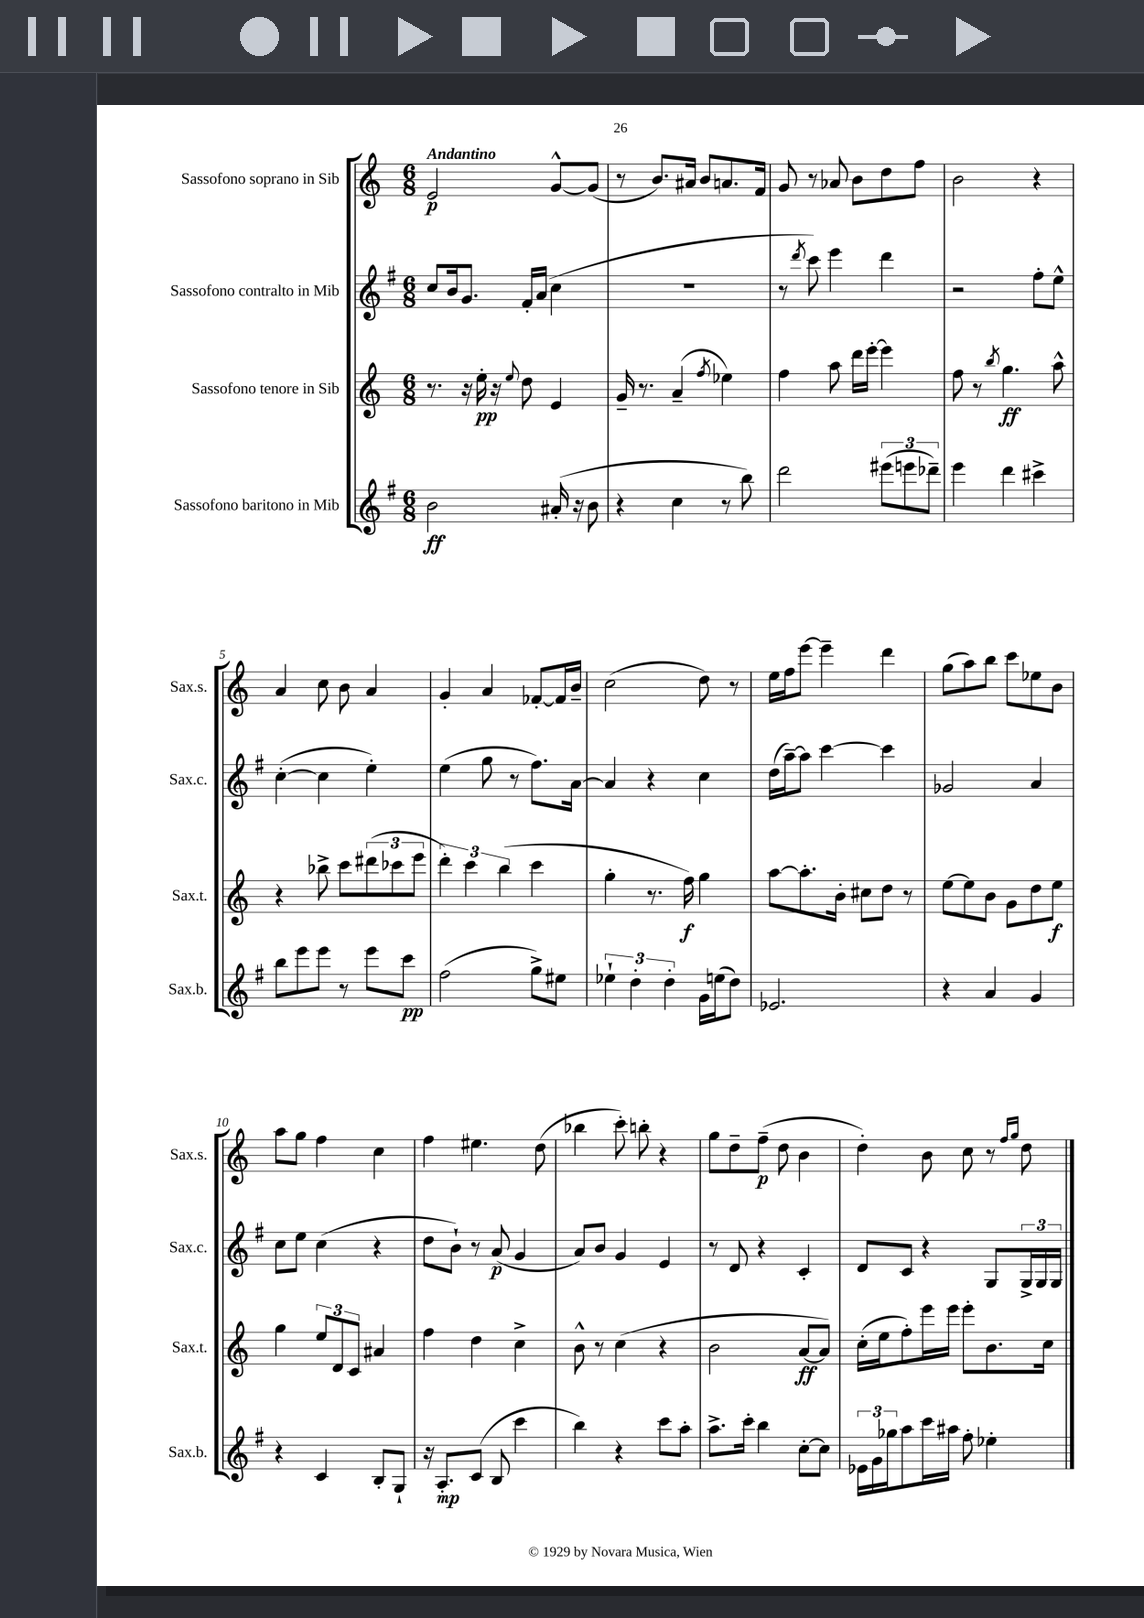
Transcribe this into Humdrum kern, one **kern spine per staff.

**kern	**kern	**kern	**kern
*staff4	*staff3	*staff2	*staff1
*clefG2	*clefG2	*clefG2	*clefG2
*k[f#]	*k[]	*k[f#]	*k[]
*M6/8	*M6/8	*M6/8	*M6/8
2b	8.r	8cc	2e
.	.	16b	.
.	16r	8.g	.
.	16ee'	.	.
.	16r	.	.
.	8qqee	.	.
.	8dd	16f#'	.
.	.	(16a	.
(16a#'	4e	4cc	[8g^^
16r	.	.	.
8b	.	.	(8g]
=	=	=	=
4r	16g~	2.r	8r
.	8.r	.	.
.	.	.	8.b)
4cc	(4a~	.	.
.	.	.	16a#
.	.	.	8b
.	8qff	.	.
8r	4ee-)	.	8.a
8bb)	.	.	.
.	.	.	16f
=	=	=	=
2ddd	4ff	8r	8g
.	.	8qddd	.
.	.	8ccc)	8r
.	8aa	4eee	8a-
.	16ddd	.	8b
.	[16eee'	.	.
(12eee#	4eee]	4ddd	8dd
12eee	.	.	.
.	.	.	8ff
12ddd-~)	.	.	.
=	=	=	=
4eee	8ff	2r	2b
.	8r	.	.
.	8qbb	.	.
4ddd	4.gg	.	.
4ccc#^	.	8ff#'	4r
.	8aa^^	8ee^^	.
=	=	=	=
8bb	4r	([4cc'	4a
8eee	.	.	.
8eee	8bb-^	4cc]	8cc
8r	8ccc	.	8b
8eee	(12ddd#	4ee')	4a
.	12ccc-	.	.
8ccc	.	.	.
.	12eee	.	.
=	=	=	=
(2ff#	6ddd')	(4ee	4g'
.	6ccc	.	.
.	.	8gg	4a
.	(6bb	.	.
.	.	8r	.
8gg^)	4ccc	8.ff#)	[8f-'
8ee#	.	.	16f-]
.	.	[16a	16b~
=	=	=	=
6ee-`	4gg'	4a]	(2cc
6dd'	.	.	.
.	8.r	4r	.
6dd'	.	.	.
.	16ff)	.	.
16g	4gg	4cc	8dd)
(16ee	.	.	.
8dd)	.	.	8r
=	=	=	=
2.e-	[8aa	(16dd	16ee
.	.	[16aa~)	16ff
.	8.aa']	8aa]	[8eee
.	.	[4ccc	4eee~]
.	16b'	.	.
.	8cc#	.	.
.	8dd	4ccc]	4ddd
.	8r	.	.
=	=	=	=
4r	[8ee	2g-	(8gg
.	8ee]	.	8aa)
4a	8b	.	8bb
.	8g	.	8ccc
4g	8dd	4a	8ee-
.	8ee	.	8b
=	=	=	=
4r	4gg	8cc	8aa
.	.	8ee	8gg
4c	12ee	(4cc	4ff
.	12d	.	.
.	12c	.	.
8B'	4a#	4r	4cc
8G`	.	.	.
=	=	=	=
16r	4ff	8dd	4ff
8.A'	.	.	.
.	.	8b`)	.
(8c	4dd	8r	4.ee#
8B	.	(8a	.
4ccc	4cc^	4g	.
.	.	.	(8dd
=	=	=	=
4bb)	8b^^	8a)	4bb-
.	8r	8b	.
4r	(4cc	4g	8ccc')
.	.	.	8bb'
8ccc	4r	4e	4r
8aa'	.	.	.
=	=	=	=
8.aa^	2b	8r	8gg
.	.	8d	8dd~
16ccc'	.	.	.
4bb	.	4r	(8ff~
.	.	.	8dd
[8cc'	[8a	4c'	4b
8cc]	8a])	.	.
=	=	=	=
24e-	(16cc'	8d	4dd')
24g	.	.	.
.	16ee	.	.
24gg-	.	.	.
8aa	8ff')	8c	.
16ccc	16eee	4r	8b
16aa#	16eee	.	.
8ff#'	8eee'	.	8cc
4ee-'	8.b	8G	8r
.	.	.	16qqff
.	.	.	16qqgg
.	.	24G^	8dd
.	.	24G	.
.	16cc	.	.
.	.	24G	.
==	==	==	==
*-	*-	*-	*-
